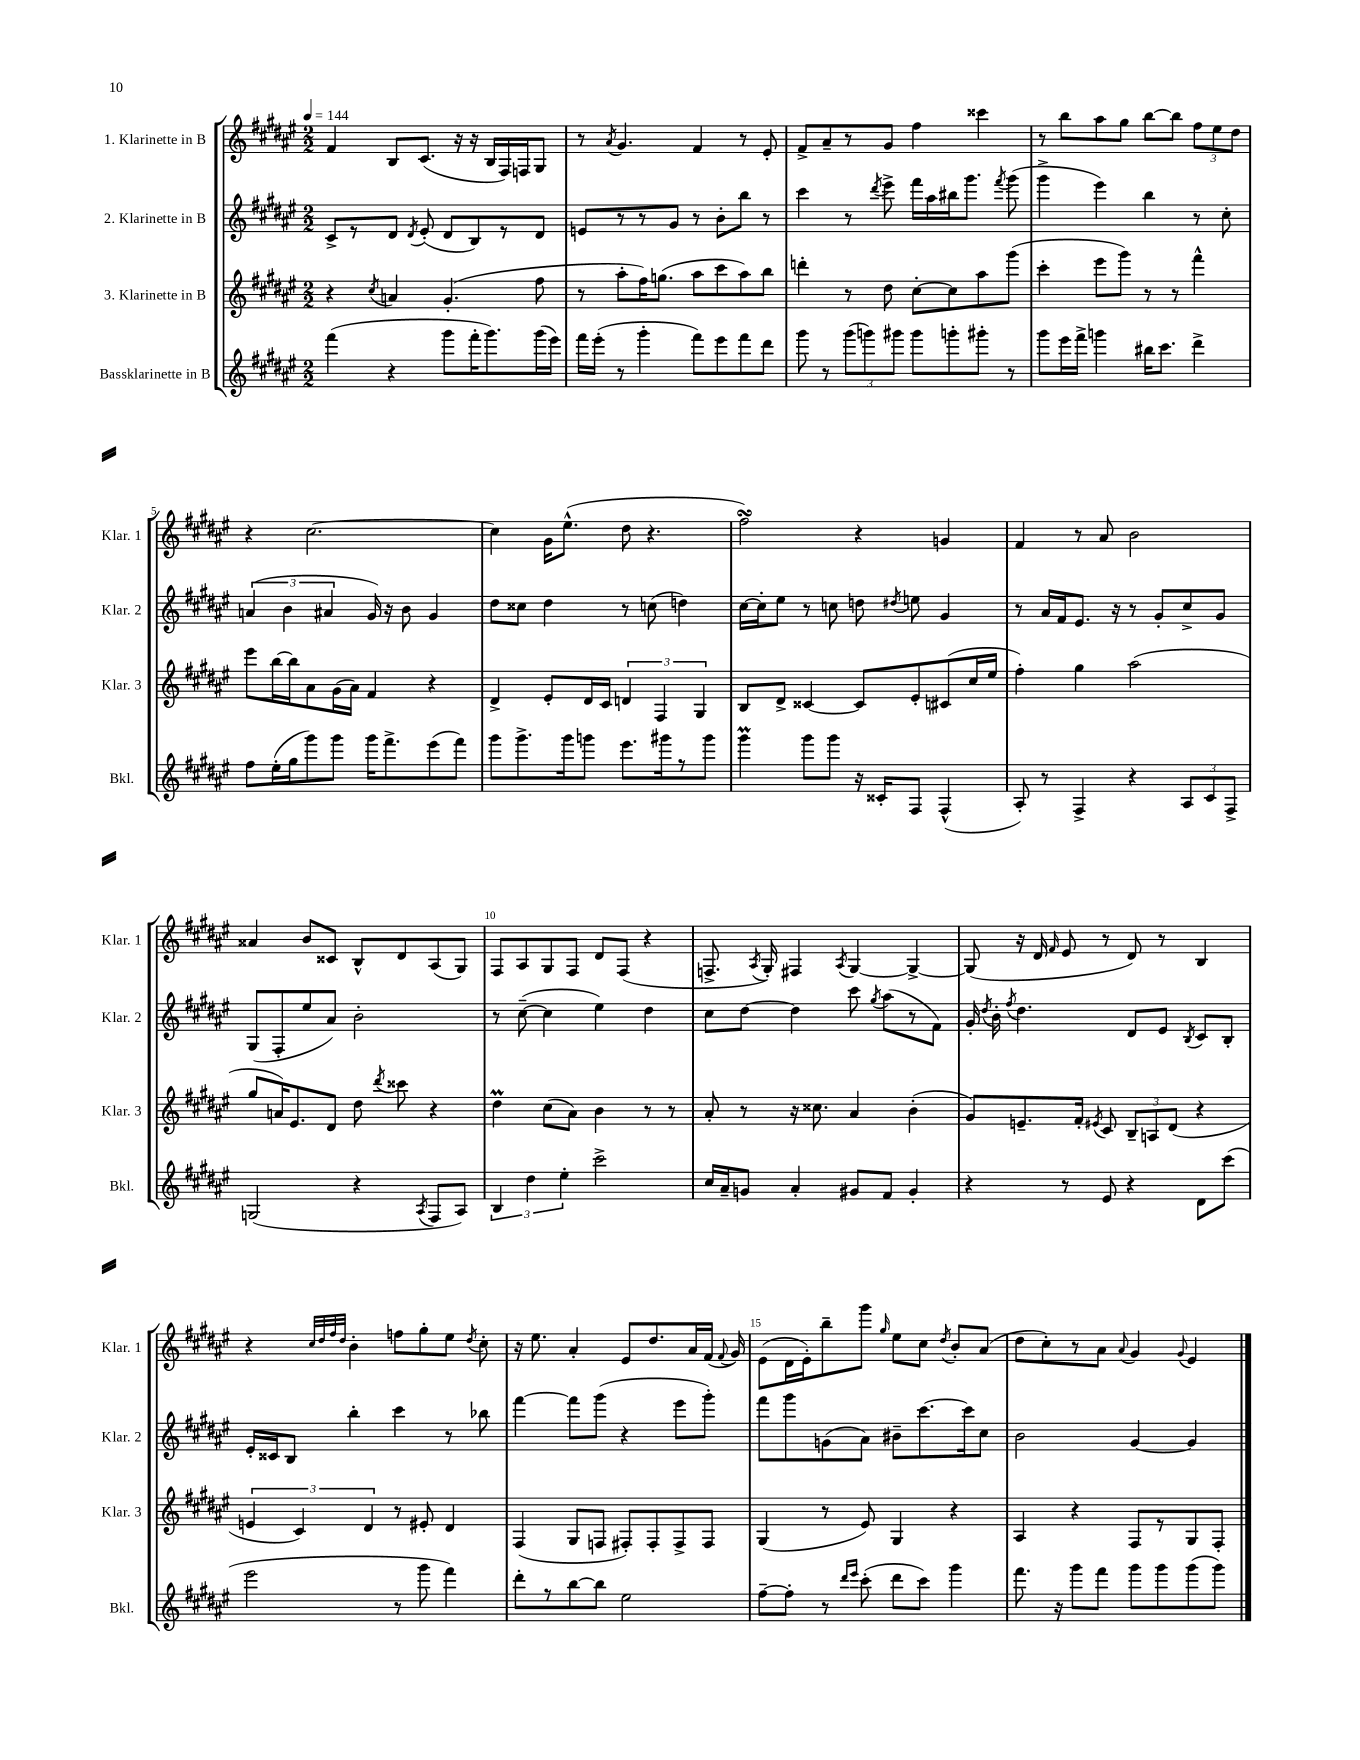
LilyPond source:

<<
\new StaffGroup <<
\new Staff = "s0" \with { instrumentName = "1. Klarinette in B" shortInstrumentName = "Klar. 1" } {
    \clef treble \key fis \major \numericTimeSignature \time 2/2 \tempo 4 = 144
    \autoBeamOff fis'4 b8[ cis'8.]( r16 r16 b16[ fis16) f16 gis8] |
    r8 \acciaccatura { ais'8 } gis'4. fis'4 r8 eis'8-. |
    fis'8[-> ais'8-- r8 gis'8] fis''4 cisis'''4 |
    r8 b''8[ ais''8 gis''8] b''8[~ b''8] \tuplet 3/2 { fis''8[ eis''8 dis''8] } |
    r4 cis''2.~ |
    cis''4 gis'16[ eis''8.]-^( dis''8 r4. |
    fis''2\turn) r4 g'4 |
    fis'4 r8 ais'8 b'2 |
    aisis'4 b'8[ cisis'8] b8[-^ dis'8 ais8( gis8]) |
    fis8[ ais8 gis8 fis8] dis'8[ fis8]( r4 |
    f8.-> \acciaccatura { ais8 } gis16-.) fis4 \acciaccatura { ais8 } gis4~ gis4~-> |
    gis8( r16 dis'16 \grace { fis'16 } eis'8 r8 dis'8) r8 b4 |
    r4 \grace { cis''32[ dis''32 fis''32 dis''32] } b'4-. f''8[ gis''8-. eis''8] \acciaccatura { dis''8 } cis''8-. |
    r16 eis''8. ais'4-. eis'8[ dis''8. ais'16 fis'16]( \appoggiatura { fis'8 } gis'16) |
    eis'8[( dis'16 eis'16-.) b''8-- gis'''8] \grace { gis''16 } eis''8[ cis''8] \acciaccatura { dis''8 } b'8[-. ais'8]( |
    dis''8[ cis''8-.) r8 ais'8] \appoggiatura { ais'8 } gis'4 \appoggiatura { gis'8 } eis'4 \bar "|." |
}
\new Staff = "s1" \with { instrumentName = "2. Klarinette in B" shortInstrumentName = "Klar. 2" } {
    \clef treble \key fis \major \numericTimeSignature \time 2/2
    \autoBeamOff cis'8[-> r8 dis'8] \acciaccatura { dis'8 } eis'8-.( dis'8[ b8) r8 dis'8] |
    e'8[ r8 r8 gis'8] r8 b'8[-. b''8] r8 |
    cis'''4 r8 \acciaccatura { dis'''8 } eis'''8-> fis'''16[ ais''16 bis''16 gis'''8.] \acciaccatura { fis'''8 } gis'''8( |
    gis'''4-> eis'''4) b''4 r8 cis''8-. |
    \tuplet 3/2 { a'4( b'4 ais'4 } gis'16) r16 b'8 gis'4 |
    dis''8[ cisis''8] dis''4 r8 c''8( d''4) |
    cis''16[~ cis''16-. eis''8] r8 c''8 d''8 \acciaccatura { dis''8 } e''8 gis'4 |
    r8 ais'16[ fis'16 eis'8.] r16 r8 gis'8[-. cis''8-> gis'8] |
    gis8[( fis8-. eis''8 ais'8]) b'2-. |
    r8 cis''8~--( cis''4 eis''4) dis''4 |
    cis''8[ dis''8]~ dis''4 cis'''8 \acciaccatura { gis''8 } ais''8[( r8 fis'8]) |
    gis'16-. \acciaccatura { dis''8 } b'16-. \acciaccatura { fis''8 } dis''4. dis'8[ eis'8] \acciaccatura { b8 } cis'8[ b8]-. |
    eis'16[-. cisis'16 b8] b''4-. cis'''4 r8 bes''8 |
    fis'''4~ fis'''8[ gis'''8]( r4 eis'''8[ gis'''8]-.) |
    fis'''8[ gis'''8 g'8( ais'8]) bis'8[-- cis'''8.~ cis'''16 cis''8] |
    b'2 gis'4~ gis'4 \bar "|." |
}
\new Staff = "s2" \with { instrumentName = "3. Klarinette in B" shortInstrumentName = "Klar. 3" } {
    \clef treble \key fis \major \numericTimeSignature \time 2/2
    \autoBeamOff r4 \acciaccatura { cis''8 } a'4 gis'4.-.( fis''8 |
    r8 ais''8[-. fis''16) g''8.]( ais''8[ cis'''8 ais''8) b''8] |
    d'''4-. r8 dis''8 cis''8[~-. cis''8 ais''8 gis'''8]( |
    cis'''4-. eis'''8[ gis'''8]) r8 r8 fis'''4-^ |
    eis'''8[ b''16~ b''16 ais'8 gis'16( ais'16]) fis'4 r4 |
    dis'4-> eis'8[-. dis'16 cis'16] \tuplet 3/2 { d'4 fis4 gis4 } |
    b8[ dis'8]-> cisis'4~ cisis'8[ eis'8-. cis'8( cis''16 eis''16] |
    fis''4-.) gis''4 ais''2( |
    gis''8[ a'16) eis'8. dis'8] dis''8 \acciaccatura { dis'''8 } cisis'''8 r4 |
    dis''4\prall cis''8[( ais'8]) b'4 r8 r8 |
    ais'8-. r8 r16 cisis''8. ais'4 b'4-.( |
    gis'8[) e'8.-- fis'16]-. \acciaccatura { eis'8 } cis'8 \tuplet 3/2 { b8[-- a8 dis'8]( } r4 |
    \tuplet 3/2 { e'4 cis'4) dis'4 } r8 eis'8-. dis'4 |
    fis4( gis8[ f8] fis8[-.) fis8-. fis8-> fis8] |
    gis4( r8 eis'8) gis4 r4 |
    ais4 r4 fis8[ r8 gis8 fis8]-. \bar "|." |
}
\new Staff = "s3" \with { instrumentName = "Bassklarinette in B" shortInstrumentName = "Bkl." } {
    \clef treble \key fis \major \numericTimeSignature \time 2/2
    \autoBeamOff fis'''4( r4 gis'''8[ fis'''16-. gis'''8.) gis'''16( eis'''16]) |
    fis'''16[ eis'''16]-.( r8 gis'''4-. fis'''8[) eis'''8 fis'''8 dis'''8] |
    gis'''8 r8 \tuplet 3/2 { gis'''8[( g'''8) gis'''8] } gis'''8[ g'''8-. gis'''8]-. r8 |
    gis'''8[ eis'''16 fis'''16]-> g'''4 bis''16[ cis'''8.] dis'''4-> |
    fis''8[ eis''16-.( gis''16 gis'''8) gis'''8] gis'''16[ fis'''8.-> eis'''8( fis'''8]) |
    gis'''8[ gis'''8.-> gis'''16 g'''8] eis'''8.[ gis'''16 r8 gis'''8] |
    gis'''4\prall gis'''8[ gis'''8] r16 cisis'16[-. fis8] fis4-^( |
    ais8-.) r8 fis4-> r4 \tuplet 3/2 { ais8[ cis'8 fis8]-> } |
    g2( r4 \acciaccatura { ais8 } fis8[ ais8]) |
    \tuplet 3/2 { b4 dis''4 eis''4-. } cis'''2-> |
    cis''16[ ais'16-- g'8] ais'4-. gis'8[ fis'8] gis'4-. |
    r4 r8 eis'8 r4 dis'8[ cis'''8]( |
    eis'''2 r8 gis'''8 fis'''4) |
    dis'''8[-. r8 b''8~ b''8] eis''2 |
    fis''8[~-- fis''8]-. r8 \grace { dis'''16[ eis'''16] } cis'''8-.( dis'''8[ cis'''8]) gis'''4 |
    fis'''8. r16 gis'''8[ fis'''8] gis'''8[ gis'''8 gis'''8( gis'''8]) \bar "|." |
}
>>
>>
\layout { \context { \Score \override BarNumber.break-visibility = ##(#f #t #t) barNumberVisibility = #(every-nth-bar-number-visible 5) } }
